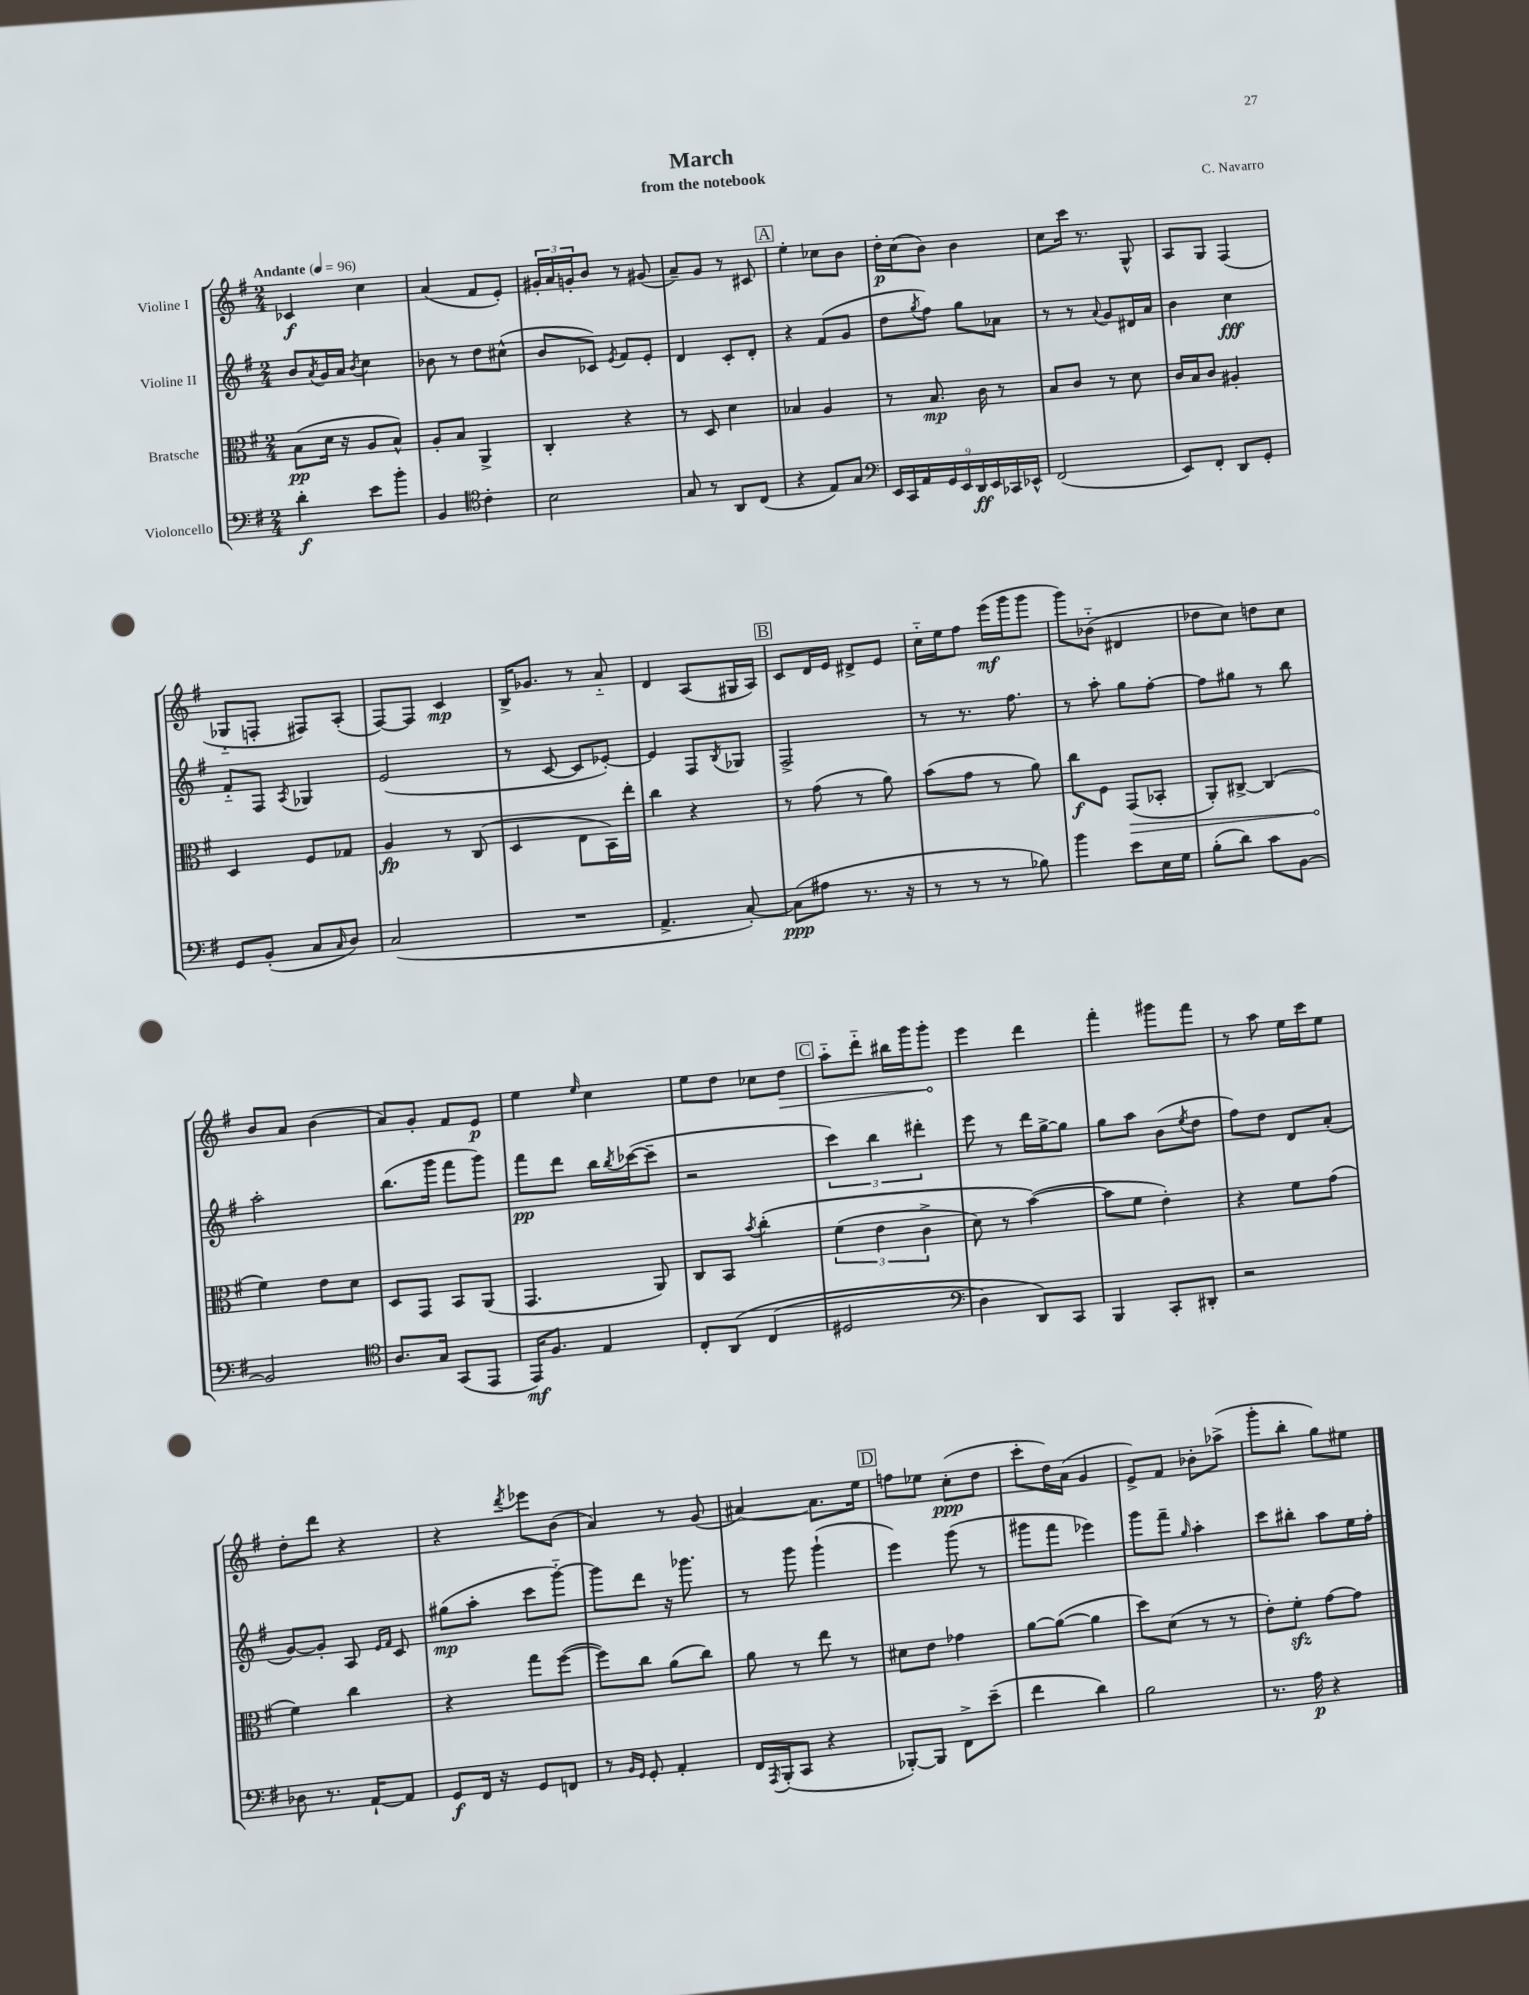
\header { title = "March" composer = "C. Navarro" subtitle = "from the notebook" }
<<
\new StaffGroup <<
\new Staff = "s0" \with { instrumentName = "Violine I" } {
    \clef treble \key g \major \numericTimeSignature \time 2/4 \tempo "Andante" 4 = 96
    ces'4\f c''4 |
    a'4( fis'8 e'8-.) |
    \tuplet 3/2 { gis'16-. a'16 g'16-. } b'8 r8 gis'8( |
    a'8--) g'8 r8 cis'8 |
    \mark \markup { \box "A" } e''4-. ces''8 b'8 |
    d''16-.\p c''16( b'8) b'4 |
    c''8 c'''16 r8. g8-^ |
    a8 g8 fis4( |
    ges8-_ f8-. fis8) a8-.( |
    fis8~) fis8 c'4\mp |
    b16-> ges'8. r8 a'8-_ |
    d'4 a8( gis16 a16) |
    \mark \markup { \box "B" } c'8 d'16 e'16 dis'8-> e'8 |
    c''16-_ e''16 fis''8 e'''16\mf( g'''16 g'''8 |
    g'''8) bes'8-_( dis'4 |
    des''8 c''8) d''8 c''8 |
    b'8 a'8 b'4( |
    a'8) g'8-. fis'8 e'8\p |
    e''4 \grace { e''16 } c''4 |
    e''8 d''8 ces''8 \once \override Hairpin.circled-tip = ##t d''8\> |
    \mark \markup { \box "C" } a''8-_ d'''8-_ bis''16 g'''16 g'''8-.\! |
    e'''4 d'''4 |
    fis'''4-. gis'''8 fis'''8 |
    r8 a''8 e''16 c'''16 e''8 |
    d''8-. d'''8 r4 |
    r4 \acciaccatura { d'''8 } ees'''8 b'8( |
    a'4) r8 g'8( |
    ais'4~) ais'8. e''16 |
    \mark \markup { \box "D" } f''8 ees''8 c''8-.\ppp( d''8 |
    c'''8-. d''16) a'16( g'4 |
    e'8->) fis'8 bes'8-. aes''8->( |
    g'''8-. b''8-. g''8) eis''8 \bar "|." |
}
\new Staff = "s1" \with { instrumentName = "Violine II" } {
    \clef treble \key g \major \numericTimeSignature \time 2/4
    b'8 \acciaccatura { a'8 } g'16 a'16 \acciaccatura { b'8 } c''4 |
    bes'8 r8 d''8 cis''8-^( |
    b'8 ces'8) \acciaccatura { e'8 } fis'8 e'8-. |
    d'4 c'8-. d'8-. |
    \mark \markup { \box "A" } r4 fis'8( g'8 |
    d''8 \acciaccatura { g''8 } fis''8) g''8 aes'8 |
    r8 r8 \appoggiatura { a'8 } g'8 dis'16 a'16 |
    b'4 c''4\fff |
    fis'8-_ fis8 \acciaccatura { a8 } ges4 |
    e'2( |
    r8 c'8~ c'8 ees'8~-.) |
    ees'4 fis8 \acciaccatura { b8 } ges8 |
    \mark \markup { \box "B" } fis2-> |
    r8 r8. fis''8. |
    r8 a''8-. g''8 fis''8~-. |
    fis''8 gis''8 r8 b''8 |
    a''2-. |
    b''8.( g'''16 fis'''8 g'''8) |
    fis'''8\pp d'''8 b''16 \acciaccatura { b''8 } ces'''16~( ces'''8-- |
    r2 |
    \mark \markup { \box "C" } \tuplet 3/2 { c'''4) b''4 dis'''4-. } |
    e'''8 r8 d'''16 g''16~-> g''8 |
    g''8 a''8 b'8( \acciaccatura { e''8 } d''8 |
    fis''8) d''8 d'8 a'8-.( |
    g'8~) g'8-. a8 \grace { e'16 fis'16 } c'8 |
    gis''8\mp( a''8-. c'''8 g'''8~-_) |
    g'''8 d'''8 r16 ges'''8. |
    r8 g'''8 g'''4-!( |
    \mark \markup { \box "D" } e'''4) g'''8( r8 |
    gis'''8 fis'''8 ees'''4) |
    g'''8 fis'''8-- \grace { g''16 } a''4-. |
    c'''8 bis''8-. a''8 e''16 fis''16-. \bar "|." |
}
\new Staff = "s2" \with { instrumentName = "Bratsche" } {
    \clef alto \key g \major \numericTimeSignature \time 2/4
    b8\pp( d'16 r16 a8 b8-^) |
    a8-. b8 a,4-> |
    c4-. r4 |
    r8 d8 d'4 |
    \mark \markup { \box "A" } bes4 a4 |
    r8 b8.\mp c'16 r8 |
    b8 c'8 r8 d'8 |
    c'16 b16 c'8 ais4-. |
    d4 fis8 ges8 |
    a4\fp r8 c8( |
    d4 e8 b,16) e''16-. |
    c''4 r4 |
    \mark \markup { \box "B" } r8 g'8( r8 a'8) |
    b'8( g'8 r8 a'8) |
    c''8\f fis8 \once \override Hairpin.circled-tip = ##t g,8\>( bes,8-. |
    a,8-.) cis8~-> cis4( |
    fis'4\!) e'8 d'8 |
    d8 g,8 b,8 a,8( |
    g,4. a,8) |
    c8 b,8 \acciaccatura { b'8 } c''4-.\( |
    \mark \markup { \box "C" } \tuplet 3/2 { fis'4( e'4 c'4-> } |
    d'8) r8 b'4~(\) |
    b'8 fis'8 e'4-.) |
    r4 fis'8 g'8( |
    fis'4) c''4 |
    r4 g''8 fis''8~( |
    fis''8) c''8 a'8( c''8) |
    a'8 r8 e''8 r8 |
    \mark \markup { \box "D" } dis'8 e'8 ges'4 |
    a'8~ a'8~( a'4 |
    d''8) d'8( r8 r8 |
    e'8-.) fis'8-.\sfz g'8~ g'8 \bar "|." |
}
\new Staff = "s3" \with { instrumentName = "Violoncello" } {
    \clef bass \key g \major \numericTimeSignature \time 2/4
    d'4-.\f e'8 b'8-. |
    b,4 \clef tenor c'4-. |
    b2 |
    g8 r8 a,8 c8( |
    \mark \markup { \box "A" } r4 e8) g8 |
    \clef bass \tuplet 9/8 { e,16 c,16 a,16 g,16 e,16 d,16\ff e,16 ces,16 ees,16-^ } |
    fis,2( |
    e,8) fis,8-. d,8 g,8-. |
    g,8 b,8-.( c8 \grace { c16 } d8) |
    c2( |
    R2 |
    a,4.-> c8~-.) |
    \mark \markup { \box "B" } c8\ppp( ais8 r8. r16 |
    r8 r8 r8 bes8) |
    b'4 e'8 e16 g16 |
    b8-.( d'8) c'8 b,8~ |
    b,2 |
    \clef tenor a8. g16 g,8( e,8 |
    e,16\mf) fis8. e4 |
    c8-. a,8\( c4( |
    \mark \markup { \box "C" } dis2 |
    \clef bass d4) d,8\) c,8 |
    b,,4 c,8-. dis,8-. |
    r2 |
    des8 r8. a,16~-! a,8 |
    g,8\f fis,16 r16 g,8 f,8 |
    r8 \grace { b,16 g,16 } g,8-. a,4-. |
    fis,16 \acciaccatura { a,,8 } b,,16-.( c,8 r4 |
    \mark \markup { \box "D" } bes,,8~-.) bes,,8 fis,8-> e'8--( |
    fis'4 d'4) |
    b2 |
    r8. a16\p r4 \bar "|." |
}
>>
>>
\layout { \context { \Score \remove "Bar_number_engraver" } }
